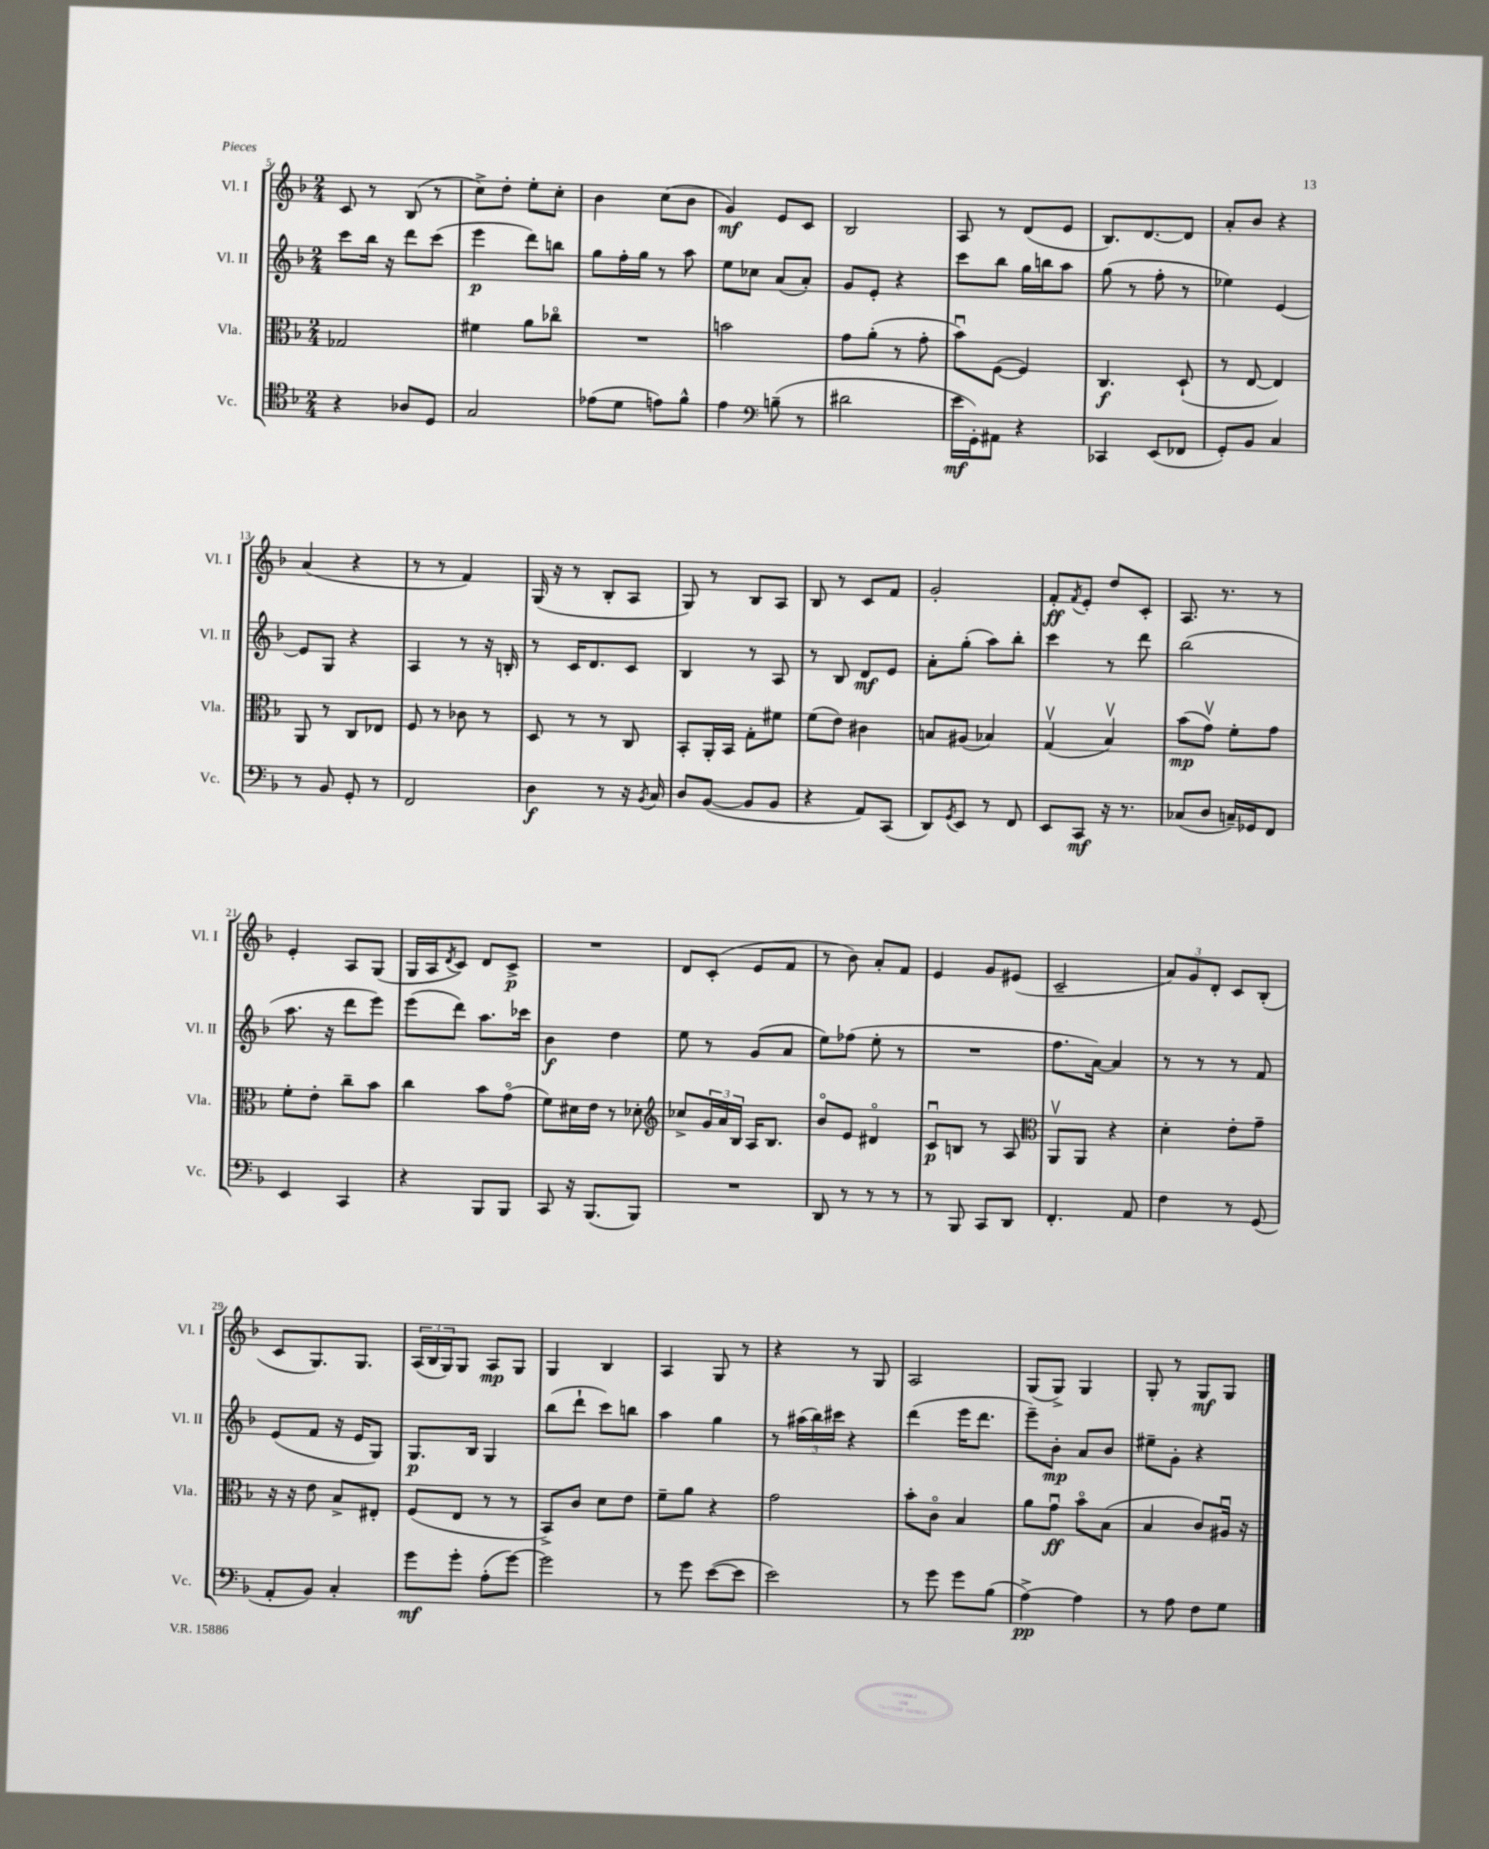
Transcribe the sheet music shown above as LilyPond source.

<<
\new StaffGroup <<
\new Staff = "s0" \with { instrumentName = "Vl. I" shortInstrumentName = "Vl. I" } {
    \clef treble \key f \major \numericTimeSignature \time 2/4
    c'8 r8 bes8( r8 |
    c''8->) d''8-. e''8-. c''8-. |
    bes'4 c''8( bes'8 |
    g'4\mf) e'8 c'8 |
    bes2 |
    a8 r8 d'8( e'8 |
    bes8.) d'8.~ d'8 |
    a'8-. bes'8 r4 |
    a'4( r4 |
    r8 r8 f'4) |
    g16( r16 r8 bes8-. a8 |
    g8) r8 bes8 a8 |
    bes8 r8 c'8 f'8 |
    g'2-. |
    f'8-.\ff \acciaccatura { f'8 } e'8-. d''8 c'8-. |
    a8. r8. r8 |
    e'4-. a8 g8( |
    g16 a16 \acciaccatura { d'8 } c'8) d'8 c'8->\p |
    R2 |
    d'8 c'8-.( e'8 f'8 |
    r8 bes'8) a'8-. f'8 |
    e'4 g'8 eis'8( |
    c'2-- |
    \tuplet 3/2 { a'8) g'8 d'8-. } c'8 bes8-.( |
    c'8 g8.) g8. |
    \tuplet 3/2 { a16( bes16 g16) } g8 a8\mp g8 |
    g4 bes4 |
    a4 g8 r8 |
    r4 r8 g8 |
    a2 |
    g8( g8->) g4 |
    g8-. r8 g8\mf g8 \bar "|." |
}
\new Staff = "s1" \with { instrumentName = "Vl. II" shortInstrumentName = "Vl. II" } {
    \clef treble \key f \major \numericTimeSignature \time 2/4
    c'''8 bes''16 r16 d'''8 c'''8( |
    e'''4\p d'''8) b''8 |
    g''8 f''16-. g''16 r8 a''8 |
    e''8 ces''8 a'8( a'8-.) |
    g'8 e'8-. r4 |
    c'''8 bes''8 g''16 b''16 a''8 |
    g''8( r8 f''8-. r8 |
    ees''4) e'4~ |
    e'8 g8 r4 |
    a4 r8 r16 b16-. |
    r8 c'16 d'8. c'8 |
    bes4 r8 a8 |
    r8 bes8 d'8\mf e'8 |
    a'8-. g''8-.( a''8) bes''8-. |
    c'''4 r8 d'''8 |
    bes''2( |
    a''8. r16 d'''8 e'''8) |
    e'''8( d'''8) a''8. ces'''16 |
    bes'4\f d''4 |
    e''8 r8 g'8( a'8 |
    e''8) fes''8( e''8-. r8 |
    R2 |
    f''8. a'16~) a'4 |
    r8 r8 r8 f'8 |
    e'8( f'8 r16 e'16 g8) |
    g8.\p bes16 g4 |
    bes''8( d'''8-! c'''8) b''8 |
    a''4 g''4 |
    r8 \tuplet 3/2 { ais''16( bes''16) cis'''16 } r4 |
    d'''4( e'''16 d'''8. |
    e'''8--) bes'8-.\mp a'8 bes'8 |
    eis''8-- g'8-. r4 \bar "|." |
}
\new Staff = "s2" \with { instrumentName = "Vla." shortInstrumentName = "Vla." } {
    \clef alto \key f \major \numericTimeSignature \time 2/4
    ges2 |
    fis'4 a'8 ces''8\flageolet |
    R2 |
    b'2 |
    g'8 a'8-.( r8 g'8-. |
    bes'8\downbow) f8~( f4) |
    c4.\f d8-!( |
    r8 e8~ e4) |
    a,8 r8 c8 ees8 |
    f8 r8 ces'8 r8 |
    d8 r8 r8 c8 |
    bes,8-. a,16-. bes,16 g8-. fis'8 |
    f'8( e'8) cis'4 |
    b8 ais8( bes4) |
    g4\upbow( bes4\upbow) |
    bes'8\mp( g'8\upbow) f'8-. g'8 |
    f'8-. e'8-. c''8-- bes'8 |
    c''4 bes'8 g'8\flageolet( |
    f'8) dis'16 e'16 r8 des'8-. |
    \clef treble ces''8-> \tuplet 3/2 { g'16 a'16 bes16 } a16 bes8. |
    bes'8\flageolet e'8 dis'4\flageolet |
    c'8\downbow\p b8 r8 a8 |
    \clef alto a,8\upbow a,8 r4 |
    d'4-. e'8-. g'8-- |
    r16 r16 e'8 bes8-> eis8-. |
    f8( e8 r8 r8 |
    bes,8->) c'8 d'8 e'8 |
    f'8-- a'8 r4 |
    g'2 |
    bes'8-. c'8\flageolet bes4 |
    a'8 g'8\downbow\ff bes'8\flageolet bes8( |
    bes4 c'8) ais16\downbow r16 \bar "|." |
}
\new Staff = "s3" \with { instrumentName = "Vc." shortInstrumentName = "Vc." } {
    \clef tenor \key f \major \numericTimeSignature \time 2/4
    r4 aes8 d8 |
    g2 |
    ees'8( d'8 e'8) f'8-^ |
    e'4 \clef bass b8--( r8 |
    dis'2 |
    e'16\mf g,16-.) ais,8 r4 |
    ces,4 e,8( fes,8 |
    g,8-.) bes,8 c4 |
    r8 bes,8 g,8-. r8 |
    f,2 |
    d4\f r8 r16 \acciaccatura { bes,8 } c16 |
    d8 bes,8~( bes,8 bes,8 |
    r4 a,8) c,8( |
    d,8) \acciaccatura { g,8 } e,8 r8 f,8 |
    e,8 c,8\mf r16 r8. |
    ces8( d8 c16--) ges,16 f,8 |
    e,4 c,4 |
    r4 bes,,8 bes,,8 |
    c,8 r16 bes,,8.( bes,,8) |
    R2 |
    d,8 r8 r8 r8 |
    r8 bes,,8 c,8 d,8 |
    f,4.-. a,8 |
    f4 r8 g,8( |
    a,8-. bes,8) c4-. |
    g'8\mf g'8-. a8-.( g'8~) |
    g'2 |
    r8 g'8 e'8~( e'8 |
    e'2) |
    r8 g'8 g'8 bes8( |
    a4~->\pp) a4 |
    r8 a8 f8 g8 \bar "|." |
}
>>
>>
\layout { \context { \Score currentBarNumber = #5 } }
